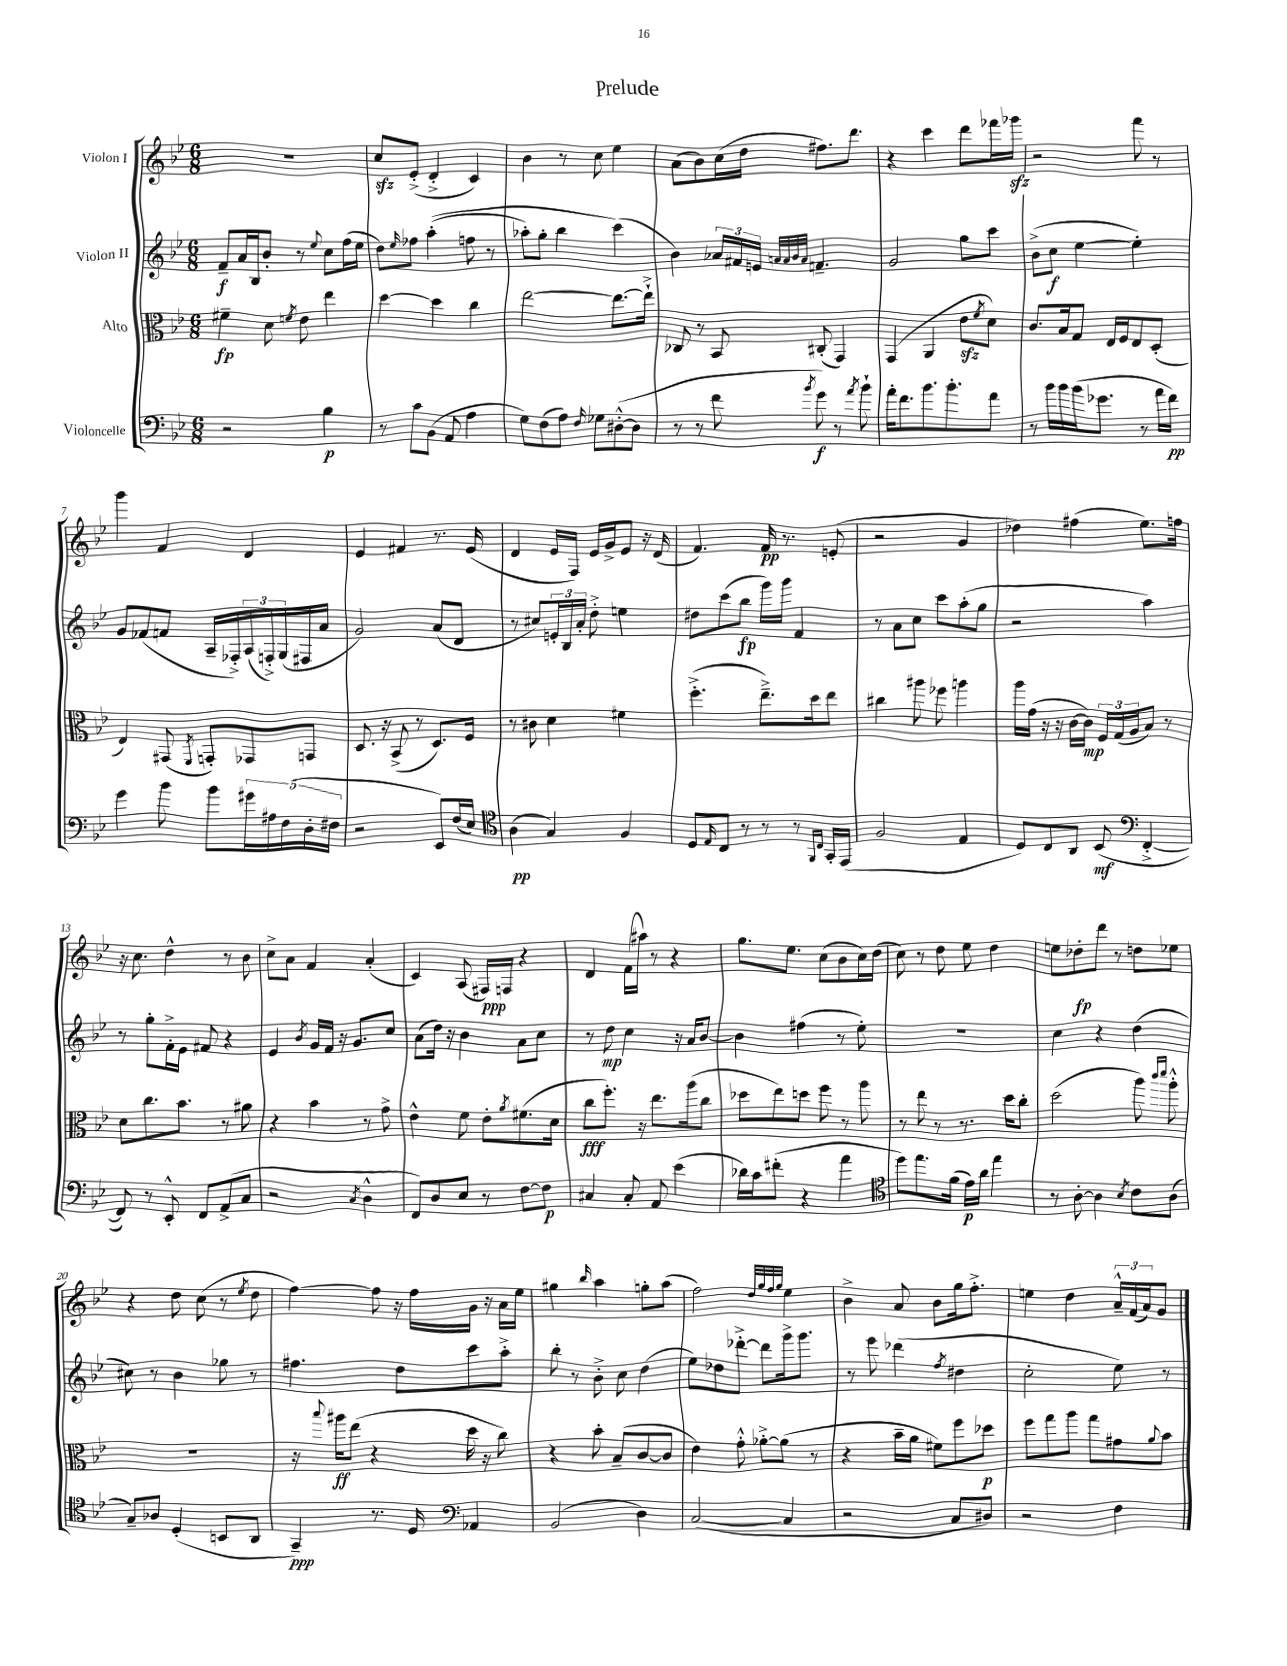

**kern	**kern	**kern	**kern
*staff4	*staff3	*staff2	*staff1
*clefF4	*clefC3	*clefG2	*clefG2
*k[b-e-]	*k[b-e-]	*k[b-e-]	*k[b-e-]
*M6/8	*M6/8	*M6/8	*M6/8
2r	4f#~\	8f~/L	2.r
.	.	16a/L	.
.	.	16B-/J	.
.	8d\	8b-'/J	.
.	8qf/	.	.
.	8e-\	8r	.
.	.	8qqee-/	.
4B-\	4ee-\	8cc\L	.
.	.	(16ff\L	.
.	.	16ee-\JJ	.
=	=	=	=
8r	[4dd\	8dd\L)	8cc/L
.	.	16qqee-/	.
8c\L	.	8ff-\J	(8e-'^/J
(8BB-\J	4dd\]	&((4aa'\	4d'^/
8AA/	.	.	.
4A\	4cc\	8ff\	4c/)
.	.	8r	.
=	=	=	=
8G\L)	[2ee-\	8aa-'\L)	4b-\
(8F\	.	8gg'\J	.
8A\J)	.	4bb-\	8r
16qqF/	.	.	.
8G-\L	.	.	8cc\
([8D#'^^\	8.ee-\_L	(4ccc\&)	4ee-\
8D#\]J	.	.	.
.	16ee-`^\]Jk	.	.
=	=	=	=
8r	8C-/	4b-\)	(8a\L
8r	8r	.	8b-\)
8f\	8BB-/	24a-/LL	(16cc\L
.	.	24f#/	.
.	.	.	16dd\JJ
.	.	24e/JJ	.
.	.	32qqa/LLL	.
.	.	32qqa/	.
.	.	32qqb-/	.
8qb-/	.	32qqa/JJJ	.
8g\)	(8C#'/	4.f~/	8.ff#\L)
8r	4GG/)	.	.
.	.	.	8.ddd\J
8qa/	.	.	.
8b-`\	.	.	.
=	=	=	=
16a'\LK	(4GG/	2g/	4r
8.f\	.	.	.
8.b-\	4AA/	.	4ccc\
8.b-'\	.	.	.
.	8e-\L	8gg\L	8ddd\L
.	8qf/	.	.
8a\J	8d\J)	8ccc\J	16fff-\L
.	.	.	16ggg-\JJ
=	=	=	=
8r	8.c/L	(8b-^\L	2r
16b-\LL	.	8cc\J	.
16b-\	16B-/k	.	.
(16b-\J	8G/J	[4ee-\	.
8.g-\J	.	.	.
.	16E-/LL	.	.
.	16F/J	.	.
8r	8E-/	4ee-'\])	8fff\
16a\LL	(8D'/J	.	8r
16f\JJ)	.	.	.
=	=	=	=
4g\	4E-/)	8g/L	4ggg\
.	.	(8f-/	.
8b-\	(8GG#/	8f/J	4f/
.	8qFF/	.	.
8b-\L	8GG'/L)	16A~/LL	.
.	.	16F-'^/)	.
20g#\L	8GG-/	(24A/	4d/
.	.	24F'^/)	.
20A#\	.	.	.
.	.	(24G/	.
(20F\	.	.	.
.	8GG/J	16F#/	.
20D'\	.	.	.
.	.	16a/JJ	.
20F#\JJ	.	.	.
=	=	=	=
2r	8.D/	2g/)	4e-/
.	16r	.	.
.	(8BB-^/	.	4f#/
.	8r	.	.
8EE-/L)	8.D/L)	(8a/L	8.r
(16F/L	.	8d/J	.
16E-/JJ)	16F/Jk	.	(16e-/
=	=	=	=
*clefC4	*	*	*
(4A\	8r	8r	4d/
.	8c#\	8cc#/L)	.
4G/)	4d\	24e'/L	16e-/LL
.	.	24B-/	.
.	.	.	16F/JJ)
.	.	24a'/JJ	.
.	.	8dd'^\	16e-/LL
.	.	.	16g^/J
4F/	4f#\	4ee\	8e-/J
.	.	.	16r
.	.	.	(16d/
=	=	=	=
8D/L	(4.ff'^\	8dd#\L	4.f/)
16qqE-/	.	.	.
8C/J	.	(8ccc\	.
8r	.	8bb-\J	.
8r	8.ee-~^\L)	16ggg\LL)	16f/
.	.	16ggg\JJ	8.r
8r	.	4f/	.
.	16dd\k	.	.
16qqFF/LL	.	.	.
16qqC/JJ	.	.	.
16GG'/LL	8ee-\J	.	(8e'/
(16EE-/JJ	.	.	.
=	=	=	=
2F/	4cc#\	8r	2r
.	.	8a\L	.
.	8aa#\	8cc\J	.
.	8ff-\	8ccc\L	.
4E-/	4aa\	(8aa'\	4g/
.	.	8gg\J	.
=	=	=	=
8D/L)	16aa\LL	2r	4dd-\)
.	(16g\JJ	.	.
8C/	16r	.	.
.	16r	.	.
8AA/J	[16c\LL	.	(4ff#\
.	16c\]JJ)	.	.
(8BB-/	24F/LL	.	.
.	(24G/	.	.
.	24A/J	.	.
*clefF4	*	*	*
[4FF'^/	8B-/J)	4aa\)	8.ee-\L)
.	8r	.	.
.	.	.	16ff\Jk
=	=	=	=
8FF/])	8d\L	8r	16r
.	.	.	8.cc\
8r	8.cc\	8gg'\L	.
8EE-'^^/	.	16f'^\L	4dd^^\
.	8.b-\J	16e-\JJ	.
8FF/L	.	8f#/	.
(8AA^/	8r	4r	8r
8C/J	8a#\	.	8b-\
=	=	=	=
2r	4r	4e-/	8cc^\L
.	.	.	8a\J
.	.	8qb-/	.
.	4b-\	16g/LL	4f/
.	.	16f/JJ	.
.	.	16r	.
.	.	8.g/L	.
8qC/	.	.	.
4D^^\	8r	.	(4a'/
.	8g^\	8cc/J	.
=	=	=	=
8FF/L)	4e-^^\	(8a\L	4c/)
8D/	.	16dd\Jk)	.
.	.	16r	.
8E-/J	8f\	4b-\	(8A/
8r	8e-'\L	.	16F#/LL)
.	.	.	16F/JJ
.	8qa/	.	.
[8F\L	(8.f#\	8a\L	4r
8F\]J	.	8cc\J	.
.	16d\Jk	.	.
=	=	=	=
4C#/	8cc\L	8r	4d/
.	8.ff'\J)	8dd\	.
8C#'/	.	4cc\	(16f\LL
.	16r	.	16aa#\JJ)
8AA/	8.ee-\L	.	8r
(4e-\	.	16r	4r
.	(16aa\k	16a/LK	.
.	8cc\J	[8b-/J	.
=	=	=	=
16d-\LL)	8dd-\L	4b-\]	8.gg\L
16c\J	.	.	.
(8f#'\J	8ee-\)	.	.
.	.	.	8.ee-\J
4r	8dd\J	(4ff#\	.
.	8ff\	.	(8cc\L
4a\	8r	8r	8b-\
.	8aa\	8ee-'\)	16cc\L)
.	.	.	(16dd\JJ
=	=	=	=
*clefC4	*	*	*
8dd\L)	8r	2.r	8cc\)
8.ee-\	8ee-\	.	8r
.	8r	.	8dd\
(16f\Jk	.	.	.
16e-\LL)	8.r	.	8ee-\
16a\JJ	.	.	.
4ee-\	.	.	4dd\
.	16dd\LK	.	.
.	8cc'\J	.	.
=	=	=	=
8r	(2dd\	4cc\	8ee\L
[8A'\	.	.	8dd-'\
4A\]	.	4r	8ddd\J
.	.	.	8r
8qB-/	.	.	.
8c\L	8aa\)	(4dd\	8dd\L
.	16qqccc/LL	.	.
.	16qqddd/JJ	.	.
(8A\J	8aa'^^\	.	8ee-\J
=	=	=	=
8G~/L)	2.r	8cc#\)	4r
8A-/J	.	8r	.
(4D'/	.	4b-\	8dd\
.	.	.	(8cc\
8BB/L	.	8gg-\	8r
.	.	.	8qee-/
8AA/J	.	8r	8dd\
=	=	=	=
4GG~/)	16r	4.ff#\	[4ff\)
.	8qqbb-/	.	.
.	16aa#\LK	.	.
.	(8ee-\J	.	.
8.r	4r	.	8ff\]
.	.	8dd\L	16r
16D/	.	.	16ff\LL
*clefF4	*	*	*
4AA-/	16dd\	8ccc\	16g\JJ
.	16r	.	16r
.	8cc\)	8aa'^\J	16a\LL
.	.	.	16ee-\JJ
=	=	=	=
(2BB-/	4r	8bb-'\	4gg#\
.	.	8r	.
.	.	.	16qqbb-/
.	8b-'\	8b-'^\	4aa\
.	(8B-~/L	8cc\	.
4D\)	[8c/	(4dd\	8gg'\L
.	8c/]J	.	(8aa\J
=	=	=	=
([2C/	4e-\)	8ee-\L)	2ff\)
.	.	8dd-\	.
.	8g'^^\	[8ddd-'^\J	.
.	[8a-'^\L	8ddd-\]L	.
.	.	.	32qqdd/LLL
.	.	.	32qqgg/
.	.	.	32qqff/
.	.	.	32qqgg/JJJ
4C/]	(8a-\]J	16ggg^\k	4ee-\
.	.	8.ggg\J	.
.	8r	.	.
=	=	=	=
2r	4r	8r	4b-^\
.	.	8eee-\	.
.	16b-~\LL	(4ddd-\	8a/
.	16a\JJ	.	.
.	8f#\L)	.	8b-\L
.	.	8qff/	.
8C/L	8ff\	4dd#\	16gg\k
.	.	.	8.ff'^\J
8D#/J)	8dd-\J	.	.
=	=	=	=
2r	8ff\L	2cc'\	4ee\
.	8gg\	.	.
.	8aa\J	.	4dd\
.	8gg\L	.	.
4F\	8g#\	8ee-\)	24a~^^/LL
.	.	.	(24f/
.	.	.	24a/J)
.	8qqa/	.	.
.	8b-\J	8r	8g/J
==	==	==	==
*-	*-	*-	*-
